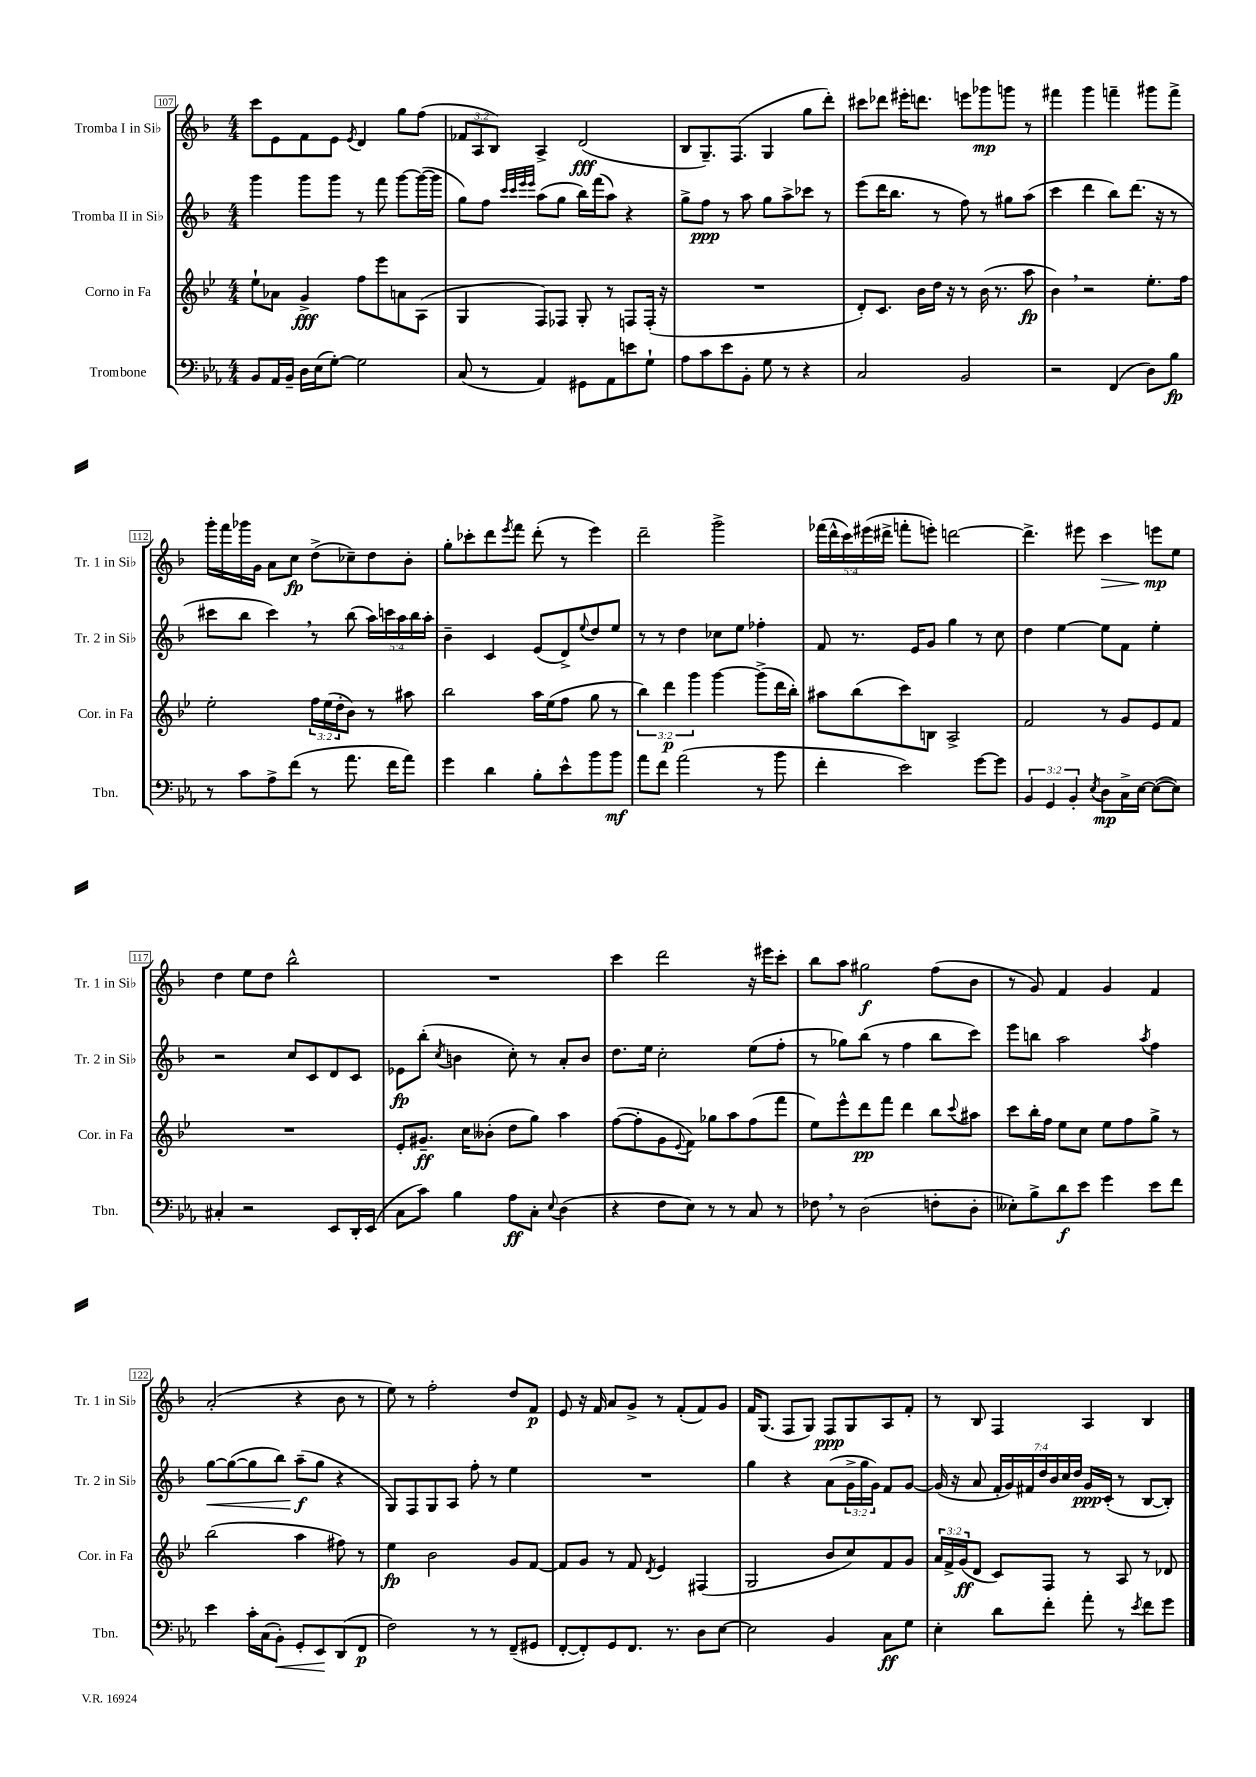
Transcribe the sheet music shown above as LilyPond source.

<<
\new StaffGroup <<
\new Staff = "s0" \with { instrumentName = "Tromba I in Sib" shortInstrumentName = "Tr. 1 in Sib" } {
    \clef treble \key f \major \numericTimeSignature \time 4/4 \override Staff.TupletNumber.text = #tuplet-number::calc-fraction-text
    c'''8 e'8 f'8 e'8 \acciaccatura { e'8 } d'4 g''8 f''8( |
    \tuplet 3/2 { fes'8 a8 bes8) } a4-> d'2\fff( |
    bes8 g8.--) f8.( g4 g''8 d'''8-.) |
    cis'''8 des'''8 eis'''16-. d'''8. e'''8 ges'''8\mp g'''8 r8 |
    fis'''4 g'''4 f'''4-- gis'''8 f'''8-> |
    g'''16-. f'''16 ges'''16 g'16 a'8 c''8\fp d''8->( ces''8--) d''8 bes'8-. |
    g''8-. ces'''8-. d'''8 \acciaccatura { e'''8 } f'''8 d'''8-.( r8 e'''4) |
    d'''2-- g'''2-> |
    \tuplet 5/4 { fes'''16( d'''16-^ c'''16) eis'''16( dis'''16-> } f'''8-. e'''8-.) d'''2~ |
    d'''4.-> eis'''8 c'''4\> e'''8\mp\! e''8 |
    d''4 e''8 d''8 bes''2-^ |
    R1 |
    c'''4 d'''2 r16 eis'''16 c'''8-. |
    bes''8 a''8 gis''2\f f''8( bes'8 |
    r8 g'8) f'4 g'4 f'4 |
    a'2-.( r4 bes'8 r8 |
    e''8) r8 f''2-. d''8 f'8\p |
    e'8 r16 f'16 a'8 g'8-> r8 f'8-.( f'8) g'8 |
    f'16 g8.( f8 g8) f8\ppp g8 a8 f'8-. |
    r8 bes8 f4 a4 bes4 \bar "|." |
}
\new Staff = "s1" \with { instrumentName = "Tromba II in Sib" shortInstrumentName = "Tr. 2 in Sib" } {
    \clef treble \key f \major \numericTimeSignature \time 4/4 \override Staff.TupletNumber.text = #tuplet-number::calc-fraction-text
    g'''4 g'''8 g'''8 r8 f'''8 g'''8~ g'''16~( g'''16 |
    g''8) f''8 \grace { c'''32 c'''32 e'''32 e'''32 } a''8( g''8 bes''16) f'''16( a''8) r4 |
    g''8-> f''8\ppp r8 a''8 g''8 a''8-> ces'''8 r8 |
    e'''8( d'''16 bes''8. r8 f''8) r8 gis''8 a''8( |
    c'''4 d'''4 bes''8) d'''8.( r16 r8 |
    cis'''8 bes''8 cis'''4) \breathe r8 bes''8( \tuplet 5/4 { a''16) c'''16 a''16 bes''16 a''16-. } |
    bes'4-- c'4 e'8( d'8->) \appoggiatura { e''8 } d''8 e''8 |
    r8 r8 d''4 ces''8 e''8 fes''4-. |
    f'8 r8. e'16 g'8 g''4 r8 c''8 |
    d''4 e''4~ e''8 f'8 e''4-. |
    r2 c''8 c'8 d'8 c'8 |
    ees'8\fp bes''8-.( \acciaccatura { c''8 } b'4 c''8-.) r8 a'8-. b'8 |
    d''8. e''16 c''2-. e''8( f''8-. |
    r8 ges''8) bes''8( r8 f''4 bes''8 c'''8) |
    e'''8 b''8 a''2 \acciaccatura { a''8 } f''4 |
    g''8~\< g''8~( g''8 bes''8) a''8--\f\!( g''8 r4 |
    g8) f8 g8 a8 f''8-. r8 e''4 |
    R1 |
    g''4 r4 a'8( \tuplet 3/2 { g'16-> g''16 g'16) } f'8 g'8~ |
    g'16( r16 a'8 \tuplet 7/4 { f'16-. g'16) fis'16 d''16 bes'16 c''16 d''16 } g'16\ppp c'16-.( r8 bes8~ bes8-.) \bar "|." |
}
\new Staff = "s2" \with { instrumentName = "Corno in Fa" shortInstrumentName = "Cor. in Fa" } {
    \clef treble \key bes \major \numericTimeSignature \time 4/4 \override Staff.TupletNumber.text = #tuplet-number::calc-fraction-text
    ees''8-! aes'8 g'4->\fff f''8 ees'''8 a'8 a8( |
    g4 f8) fes8 g8-. r8 f8 f16-.( r16 |
    R1 |
    d'8-.) c'8. bes'16 d''16 r16 r8 bes'16( r8. a''8\fp |
    bes'4) \breathe r2 ees''8.-. f''16 |
    ees''2-. \tuplet 3/2 { f''16 ees''16( d''16-. } bes'8) r8 ais''8 |
    bes''2 a''16 ees''16( f''8 g''8 r8 |
    \tuplet 3/2 { bes''4) d'''4\p g'''4 } g'''4~ g'''8->( d'''16 bes''16-.) |
    ais''8 bes''8( c'''8) b8 a2-> |
    f'2 r8 g'8 ees'8 f'8 |
    R1 |
    ees'8-. gis'8.--\ff c''16 beses'8-.( d''8 g''8) a''4 |
    f''8~( f''8-. g'8 \appoggiatura { ees'8 } f'8) ges''8 a''8 f''8( f'''8 |
    ees''8) ees'''8-^ d'''8\pp f'''8 d'''4 bes''8 \appoggiatura { c'''8 } ais''8 |
    c'''8 bes''16-. f''16 ees''8 c''8 ees''8 f''8 g''8-> r8 |
    bes''2( a''4 fis''8) r8 |
    ees''4\fp bes'2 g'8 f'8~ |
    f'8 g'8 r8 f'8 \acciaccatura { d'8 } ees'4 fis4( |
    g2 bes'8 c''8) f'8 g'8 |
    \tuplet 3/2 { a'16 f'16-> g'16\ff( } d'8 c'8) f8 r8 a8 r8 des'8 \bar "|." |
}
\new Staff = "s3" \with { instrumentName = "Trombone" shortInstrumentName = "Tbn." } {
    \clef bass \key ees \major \numericTimeSignature \time 4/4 \override Staff.TupletNumber.text = #tuplet-number::calc-fraction-text
    bes,8 aes,16 bes,16-- d16 ees16( g8~-.) g2 |
    c8( r8 aes,4) gis,8 aes,8 e'8 g8-! |
    aes8 c'8 ees'8 bes,8-. g8 r8 r4 |
    c2 bes,2 |
    r2 f,4( d8) bes8\fp |
    r8 c'8 aes8-> f'8( r8 aes'8. f'16 aes'8) |
    g'4 d'4 bes8-. ees'8-^ bes'8 bes'8\mf |
    aes'8 f'8 aes'2( r8 bes'8 |
    f'4-. ees'2) g'8~ g'8 |
    \tuplet 3/2 { bes,4 g,4 bes,4-. } \acciaccatura { ees8 } d8\mp c16-> ees16~ ees8~( ees8) |
    cis4-. r2 ees,8 d,16-. ees,16( |
    c8 c'8) bes4 aes8\ff c8-. \appoggiatura { ees8 } d4( |
    r4 f8 ees8) r8 r8 c8 r8 |
    fes8 \breathe r8 d2( f8-. d8-. |
    eeses8-.) bes8-> d'8\f ees'8 g'4 ees'8 f'8 |
    ees'4 c'16-. c16( bes,8-.\<) g,8-. ees,8\! d,8( f,8\p |
    f2) r8 r8 f,8--( gis,8 |
    f,8~-. f,8-.) g,8 f,8. r8. d8 ees8~ |
    ees2 bes,4 c8\ff g8 |
    ees4-. d'8 f'8-. aes'8-. r8 \acciaccatura { ees'8 } f'8 g'8 \bar "|." |
}
>>
>>
\layout { \context { \Score currentBarNumber = #107 \override BarNumber.stencil = #(make-stencil-boxer 0.1 0.3 ly:text-interface::print) } }
